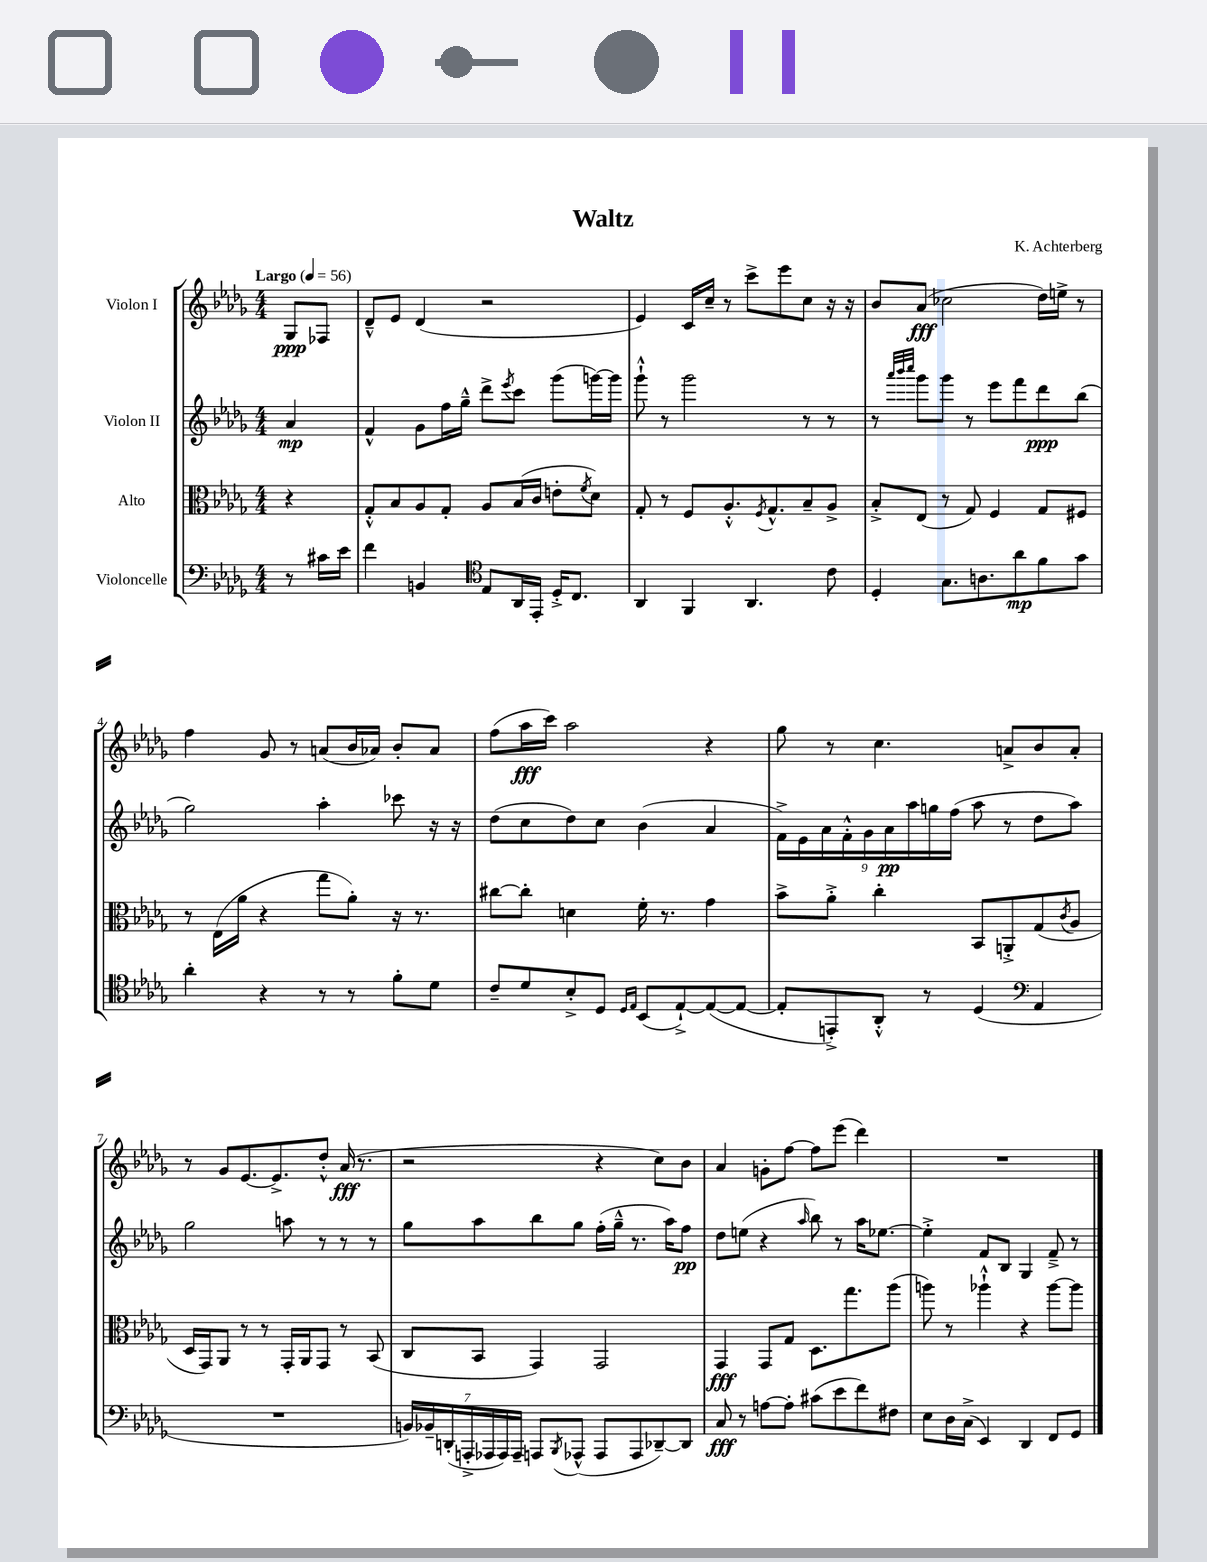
\header { title = "Waltz" composer = "K. Achterberg" }
<<
\new StaffGroup <<
\new Staff = "s0" \with { instrumentName = "Violon I" } {
    \clef treble \key des \major \numericTimeSignature \time 4/4 \partial 4 \tempo "Largo" 4 = 56
    ges8\ppp fes8 |
    des'8---^ ees'8 des'4( r2 |
    ees'4) c'16 c''16-- r8 c'''8-> ees'''8 c''8 r16 r16 |
    bes'8 aes'8\fff( ces''2 des''16) e''16-> r8 |
    f''4 ges'8 r8 a'8( bes'16 aes'16) bes'8-. aes'8 |
    f''8( aes''16\fff c'''16) aes''2 r4 |
    ges''8 r8 c''4. a'8-> bes'8 a'8-. |
    r8 ges'8 ees'8.~ ees'8.-> des''8-.-^ aes'16\fff( r8. |
    r2 r4 c''8) bes'8 |
    aes'4 g'8-. f''8~ f''8 ees'''8( des'''4) |
    R1 \bar "|." |
}
\new Staff = "s1" \with { instrumentName = "Violon II" } {
    \clef treble \key des \major \numericTimeSignature \time 4/4 \partial 4
    aes'4\mp |
    f'4-^ ges'8 f''16 ges''16---^ des'''8-> \acciaccatura { ees'''8 } c'''8 ges'''8( g'''16~) g'''16 |
    ges'''8-!-^ r8 ges'''2 r8 r8 |
    r8 \grace { aes'''32 bes'''32 c''''32 } ges'''8 ges'''8 r8 ees'''8 f'''8 des'''8\ppp bes''8( |
    ges''2) aes''4-. ces'''8 r16 r16 |
    des''8( c''8 des''8) c''8 bes'4( aes'4 |
    \tuplet 9/8 { f'16->) ees'16 aes'16 f'16-.-^ ges'16 aes'16\pp aes''16 g''16 f''16( } aes''8 r8 des''8 aes''8) |
    ges''2 a''8 r8 r8 r8 |
    ges''8 aes''8 bes''8 ges''8 f''16-.( ges''16---^ r8. aes''16) f''8\pp |
    des''8 e''8( r4 \grace { aes''16 } bes''8) r8 aes''16 ees''8.~ |
    ees''4-.-> f'8 bes8 ges4 f'8---> r8 \bar "|." |
}
\new Staff = "s2" \with { instrumentName = "Alto" } {
    \clef alto \key des \major \numericTimeSignature \time 4/4 \partial 4
    r4 |
    ges8-.-^ bes8 aes8 ges8-. aes8 bes16( c'16 e'8-. \acciaccatura { f'8 } des'8) |
    ges8-. r8 f8 aes8.-.-^ \acciaccatura { f8 } ges8.-^ bes8-- aes8-> |
    bes8-.-> ees8( r8 ges8) f4 ges8 fis8 |
    r8 ees16( aes'16 r4 ges''8 aes'8-.) r16 r8. |
    cis''8~ cis''8-. d'4 f'16-. r8. ges'4 |
    bes'8-> aes'8-.-> c''4-. bes,8 a,8-.-> ges8( \acciaccatura { c'8 } aes8 |
    des16 ges,16) aes,8 r8 r8 ges,16-. aes,16 ges,8 r8 bes,8( |
    c8 bes,8 ges,4) ges,2 |
    ges,4\fff ges,8 ges8 des8. ges''8. aes''8( |
    a''8) r8 aes''4-!-^ r4 aes''8~ aes''8 \bar "|." |
}
\new Staff = "s3" \with { instrumentName = "Violoncelle" } {
    \clef bass \key des \major \numericTimeSignature \time 4/4 \partial 4
    r8 cis'16 ees'16 |
    f'4 b,4 \clef tenor ees8 aes,16 ees,16-. des16-.-> c8. |
    aes,4 f,4 aes,4. c'8 |
    des4-. ges8. a8. aes'8\mp f'8 ges'8 |
    aes'4-. r4 r8 r8 f'8-. des'8 |
    c'8-- des'8 bes8-.-> des8 \grace { des16 ees16 } bes,8( ees8~-!->) ees8~( ees8~ |
    ees8-. e,8-.->) aes,8-.-^ r8 des4( \clef bass aes,4 |
    R1 |
    \tuplet 7/4 { b,16) bes,16-- d,16-.( a,,16-.-> aes,,16 aes,,16) aes,,16-- } a,,8 \acciaccatura { bes,,8 } aes,,8-^( aes,,8 aes,,8 des,8~--) des,8 |
    c8\fff r8 a8~ a8-. cis'8( ees'8 f'8) fis8 |
    ees8 des16 c16->( ees,4) des,4 f,8 ges,8 \bar "|." |
}
>>
>>
